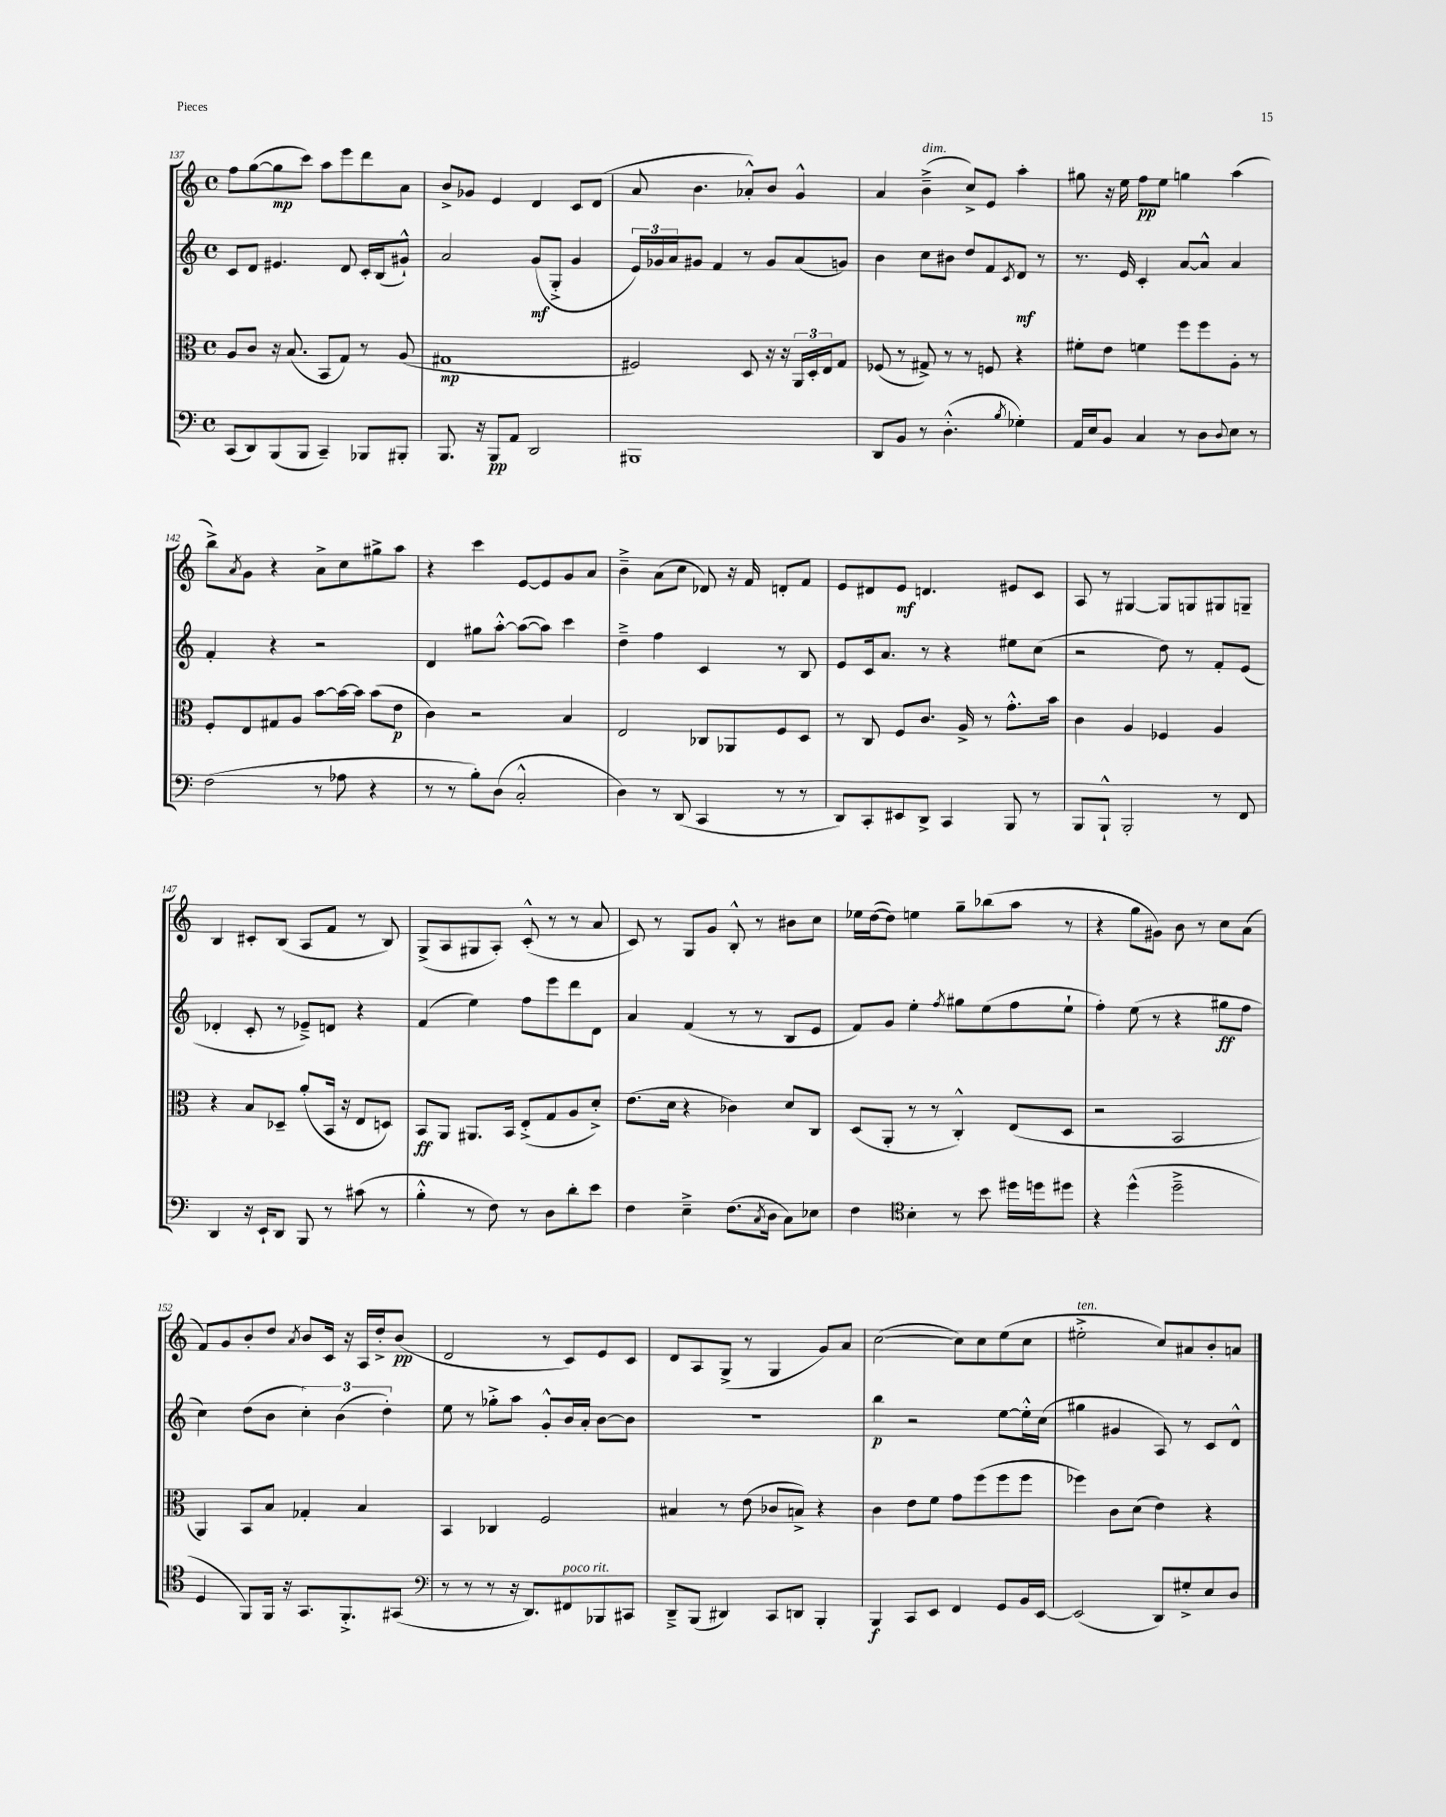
<<
\new StaffGroup <<
\new Staff = "s0" {
    \clef treble \key c \major \defaultTimeSignature \time 4/4
    f''8 g''8~( g''8\mp c'''8) a''8 e'''8 d'''8 a'8 |
    b'8-> ges'8 e'4 d'4 c'8 d'8( |
    a'8 b'4. aes'8-.-^) b'8 g'4-^ |
    a'4 b'4--->^\markup { \italic "dim." }( c''8->) e'8 a''4-. |
    gis''8 r16 e''16 f''8\pp e''8 g''4 a''4( |
    b''8->) \acciaccatura { a'8 } g'8 r4 a'8-> c''8 gis''8-> a''8 |
    r4 c'''4 e'8~ e'8 g'8 a'8 |
    b'4---> a'8( c''8 des'8) r16 f'16 d'8-. f'8 |
    e'8 dis'8 e'8\mf d'4. eis'8 c'8 |
    a8 r8 gis4~ gis8 g8 gis8 g8-- |
    b4 cis'8-. b8( a8 f'8 r8 b8) |
    g8->( a8 gis8 a8-.) c'8-.-^( r8 r8 a'8 |
    c'8) r8 g8 g'8 b8-.-^ r8 bis'8 c''8 |
    ees''16 d''16~( d''8) e''4 g''8-- bes''8( a''8 r8 |
    r4 g''8 gis'8) b'8 r8 c''8 a'8( |
    f'8) g'8 b'8-. d''8 \acciaccatura { a'8 } b'8 c'16 r16 a16 d''16-.-> b'8\pp( |
    d'2 r8 c'8) e'8 c'8 |
    d'8 a8 g8->( r8 g4 g'8) a'8 |
    c''2~( c''8) c''8 e''8( c''8 |
    eis''2-.->^\markup { \italic "ten." } c''8) ais'8 b'8-. a'8 \bar "|." |
}
\new Staff = "s1" {
    \clef treble \key c \major \defaultTimeSignature \time 4/4
    c'8 d'8 eis'4. d'8 c'16-. b16( gis'8-!-^) |
    a'2 g'8\mf( g8-.-> g'4 |
    \tuplet 3/2 { e'16) ges'16 a'16 } gis'8 f'4 r8 gis'8 a'8( g'8) |
    b'4 c''8 bis'8 d''8 f'8 \acciaccatura { c'8 } d'8\mf r8 |
    r8. e'16 c'4-. a'8~ a'8-^ a'4 |
    f'4-. r4 r2 |
    d'4 gis''8 a''8~-.-^ a''8~( a''8) c'''4 |
    d''4---> f''4 c'4 r8 b8 |
    e'8 c'16 a'8. r8 r4 eis''8 c''8( |
    r2 d''8) r8 f'8-. e'8( |
    des'4-. c'8-. r8 ees'8--->) d'8 r4 |
    f'4( e''4) f''8 e'''8 d'''8 d'8 |
    a'4 f'4( r8 r8 b8 e'8 |
    f'8) g'8 e''4-. \acciaccatura { f''8 } gis''8 e''8( f''8 e''8-! |
    f''4-.) e''8( r8 r4 gis''8\ff f''8 |
    c''4) d''8( b'8 \tuplet 3/2 { c''4-.) b'4( d''4-.) } |
    e''8 r8 ges''8-.-> a''8 g'8-.-^ b'16 a'16-. b'8~ b'8 |
    R1 |
    b''4\p r2 e''8~ e''16-.-^ c''16( |
    gis''4 gis'4 a8) r8 c'8 d'8-^ \bar "|." |
}
\new Staff = "s2" {
    \clef alto \key c \major \defaultTimeSignature \time 4/4
    a8 c'8 r16 b8.( b,8 g8) r8 a8( |
    gis1\mp |
    fis2) d8 r16 r16 \tuplet 3/2 { a,16 d16-. e16 } g8 |
    fes8( r8 gis8->) r8 r8 f8 r4 |
    fis'8-. e'8 f'4 f''8 f''8 a8-. r8 |
    f8-. e8 gis8 a8 b'8~ b'16~ b'16 b'8( e'8\p |
    c'4) r2 b4 |
    e2 ces8 aes,8 f8 d8 |
    r8 c8 f8 c'8. a16-> r8 g'8.-.-^ b'16 |
    c'4 a4 fes4 a4 |
    r4 b8 des8-- a'8-.( b,16 r16 e8 d8) |
    b,8\ff a,8 ais,8. b,16 e8-.->( g8 a8 d'8-.->) |
    e'8.( d'16 r4 ces'4) d'8 c8 |
    d8( a,8-. r8 r8 c4-.-^) e8( d8 |
    r2 b,2 |
    a,4) b,8 b8 ges4-. b4 |
    b,4 ces4 f2 |
    bis4 r8 e'8( ces'8 b8->) r4 |
    c'4 e'8 f'8 g'8 f''8( f''8 f''8 |
    fes''4) c'8 d'8( e'4) r4 \bar "|." |
}
\new Staff = "s3" {
    \clef bass \key c \major \defaultTimeSignature \time 4/4
    c,8( d,8) b,,8( b,,8 c,4--) bes,,8 bis,,8-. |
    b,,8. r16 b,,8\pp a,8 d,2 |
    bis,,1 |
    d,8 b,8 r8 d4.-.-^( \acciaccatura { b8 } ges4-.) |
    a,16 e16 b,8 c4 r8 d8 \appoggiatura { d8 } e8 r8 |
    f2( r8 aes8 r4 |
    r8 r8 b8-.) d8( c2-.-^ |
    d4) r8 d,8( c,4 r8 r8 |
    d,8) c,8-. eis,8 d,8-> c,4 b,,8 r8 |
    b,,8 b,,8-!-^ b,,2-. r8 f,8 |
    d,4 r16 e,16-! d,8 b,,8 r8 cis'8( r8 |
    b4-.-^ r8 f8) r8 d8 d'8-. e'8 |
    f4 e4---> f8.( \acciaccatura { c8 } d16 c8) ees8 |
    f4 \clef tenor b4-. r8 b'8 dis''16 d''16 dis''8 |
    r4 d''4-^( d''2---> |
    d4 f,8) f,16 r16 g,8. f,8.-.-> gis,8( |
    \clef bass r8 r8 r8 r16 d,8.) fis,8^\markup { \italic "poco rit." } bes,,8 cis,8 |
    d,8---> b,,8( dis,4) c,8 d,8 b,,4-. |
    b,,4\f c,8 e,8 f,4 g,8 b,16 e,16~ |
    e,2( d,8) gis8-.-> e8 d8 \bar "|." |
}
>>
>>
\layout { \context { \Score currentBarNumber = #137 } }
